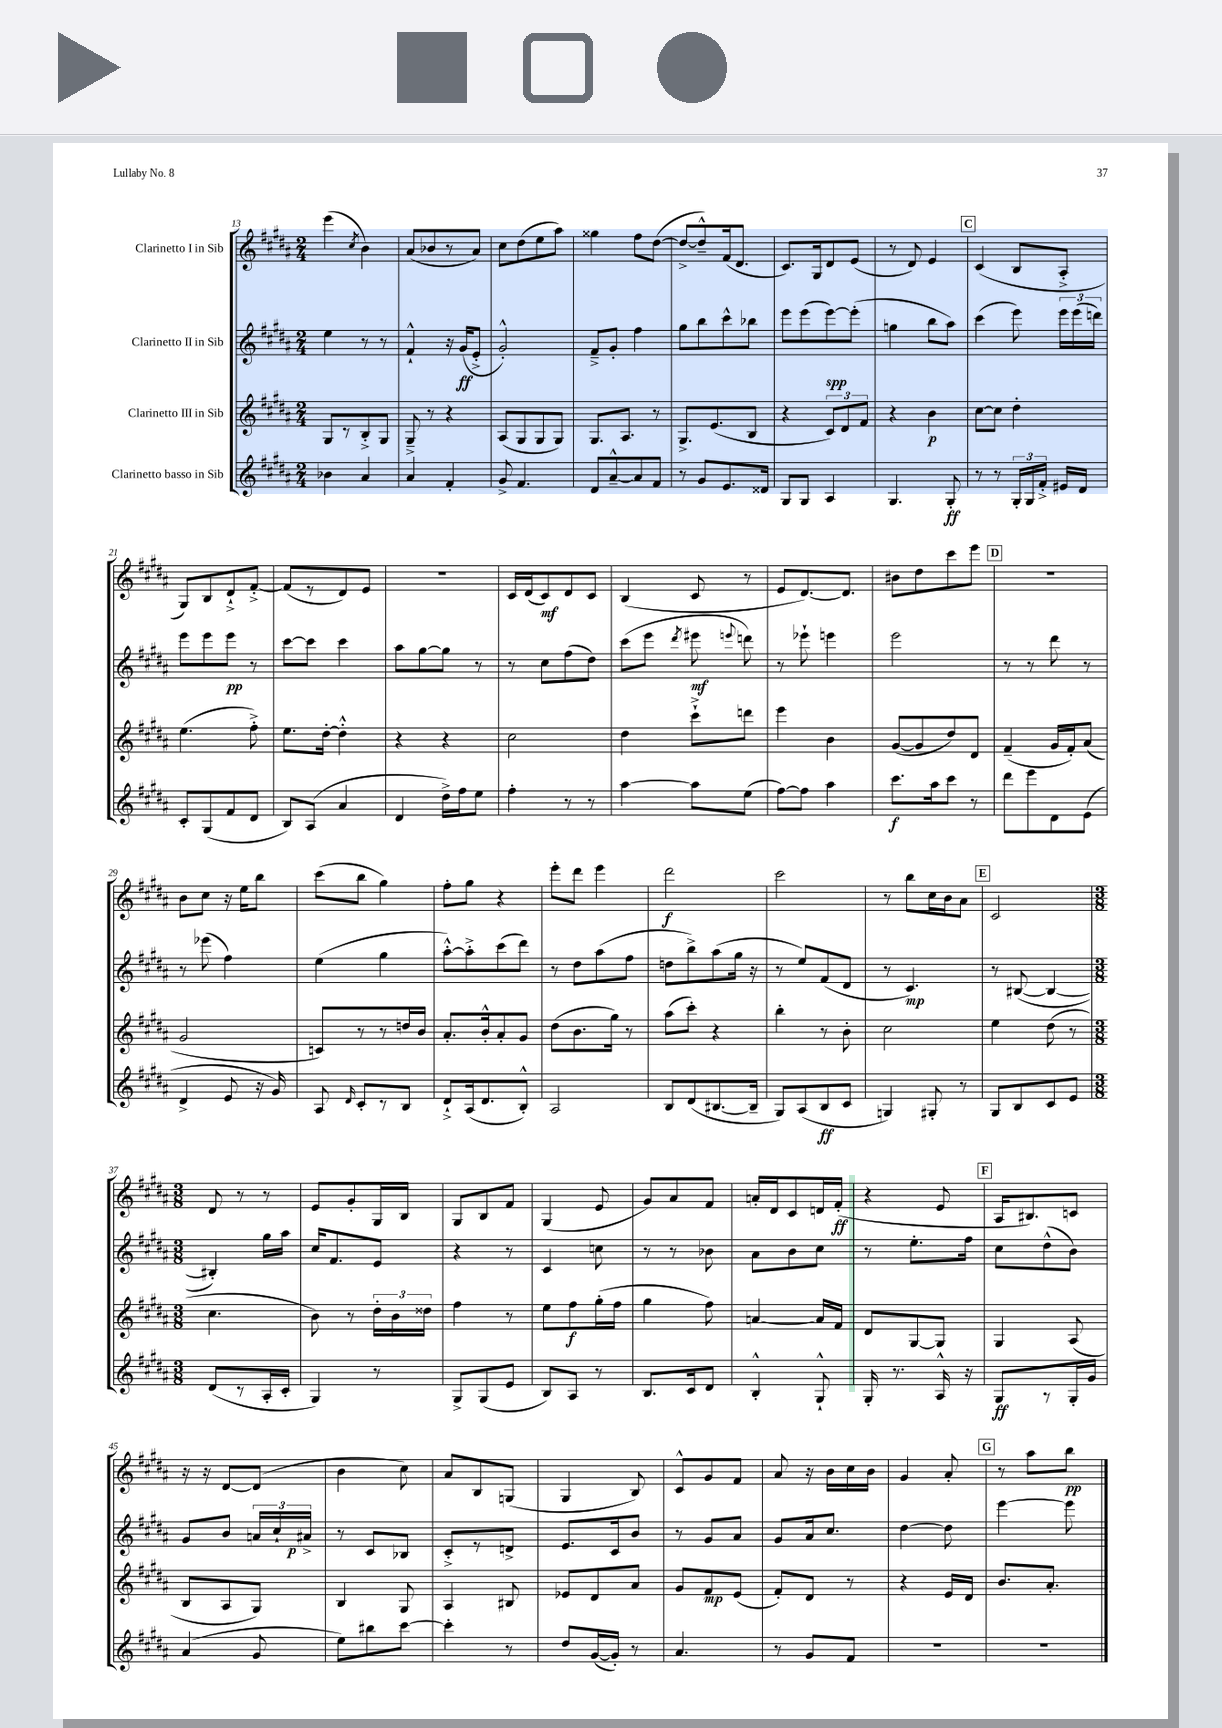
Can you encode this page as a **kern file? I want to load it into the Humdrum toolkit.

**kern	**dynam	**kern	**dynam	**kern	**dynam	**kern	**dynam
*part4	*part4	*part3	*part3	*part2	*part2	*part1	*part1
*staff4	*staff4	*staff3	*staff3	*staff2	*staff2	*staff1	*staff1
*I"Clarinetto basso in Sib	*	*I"Clarinetto III in Sib	*	*I"Clarinetto II in Sib	*	*I"Clarinetto I in Sib	*
*clefG2	*	*clefG2	*	*clefG2	*	*clefG2	*
*k[f#c#g#d#a#]	*	*k[f#c#g#d#a#]	*	*k[f#c#g#d#a#]	*	*k[f#c#g#d#a#]	*
*M2/4	*	*M2/4	*	*M2/4	*	*M2/4	*
=13	=13	=13	=13	=13	=13	=13	=13
4b-X\	.	8G#/L	.	4ee\	.	(4eee\	.
.	.	8r	.	.	.	.	.
.	.	.	.	.	.	8qcc#/	.
4a#/	.	8B'^/	.	8r	.	4b\)	.
.	.	8G#/J	.	8r	.	.	.
=14	=14	=14	=14	=14	=14	=14	=14
4a#/	.	8G#~^/	.	4f#`^^/	.	(8a#/L	.
.	.	8r	.	.	.	8b-X/	.
4f#'/	.	4r	.	16r	.	8r	.
.	.	.	.	(16g#/KL	ff	.	.
.	.	.	.	8e'^/J	.	8a#/J)	.
=15	=15	=15	=15	=15	=15	=15	=15
8g#^/	.	(8A#/L	.	2g#'^^/)	.	8cc#\L	.
4.f#/	.	8G#/	.	.	.	(8dd#\	.
.	.	8G#/	.	.	.	8ee\	.
.	.	8G#/J)	.	.	.	8aa#\J)	.
=16	=16	=16	=16	=16	=16	=16	=16
8d#/L	.	8.G#/L	.	8f#~^/L	.	4gg##X\	.
[8a#~^^/	.	.	.	8g#'/J	.	.	.
.	.	8.A#/J	.	.	.	.	.
8a#/]	.	.	.	4ff#\	.	8ff#\L	.
8f#/J	.	8r	.	.	.	([8dd#\J	.
=17	=17	=17	=17	=17	=17	=17	=17
8r	.	8.G#^/L	.	8gg#\L	.	8dd#^/L_	.
8g#/L	.	.	.	8bb\	.	8dd#~^^/])	.
.	.	(8.e/	.	.	.	.	.
8.e/	.	.	.	8ccc#^^\	.	(16f#/k	.
.	.	.	.	.	.	8.d#/J	.
.	.	8B/J	.	8bb-X\J	.	.	.
16d##X/Jk	.	.	.	.	.	.	.
=18	=18	=18	=18	=18	=18	=18	=18
8G#/L	.	4r	.	8eee\L	.	8.c#/L)	.
8G#/J	.	.	.	(8eee\	.	.	.
.	.	.	.	.	.	16G#/k	.
4A#/	.	12c#/L)	.	[8eee\)	spp	8d#/	.
.	.	12d#/	.	.	.	.	.
.	.	.	.	(8eee'\J]	.	(8e/J	.
.	.	12f#/J	.	.	.	.	.
=19	=19	=19	=19	=19	=19	=19	=19
4.G#/	.	4r	.	4ggn\	.	8r	.
.	.	.	.	.	.	8d#/)	.
.	.	4b\	p	8bb\L	.	4e/	.
8G#'/	ff	.	.	8aa#\J)	.	.	.
!!LO:REH:place=s1:t=C
=20	=20	=20	=20	=20	=20	=20	=20
8r	.	[8cc#\L	.	(4ccc#\	.	(4c#/	.
8r	.	8cc#\J]	.	.	.	.	.
24G#'/LL	.	4dd#'\	.	8eee\)	.	8B/L	.
24G#/	.	.	.	.	.	.	.
24f#'^/JJ	.	.	.	.	.	.	.
16e#X/LL	.	.	.	24eee\LL	.	8A#'^/J	.
.	.	.	.	(24eee\	.	.	.
16d#/JJ	.	.	.	.	.	.	.
.	.	.	.	24dddn\JJ)	.	.	.
!!LO:LB:g=z
=21	=21	=21	=21	=21	=21	=21	=21
8c#'/L	.	(4.ee\	.	8eee\L	.	8G#/L)	.
(8G#/	.	.	.	8eee\	.	8B/	.
8f#/	.	.	.	8eee\J	pp	8d#`^/	.
8d#/J	.	8ff#'^\)	.	8r	.	[8f#'^/J	.
=22	=22	=22	=22	=22	=22	=22	=22
8B/L)	.	8.ee\L	.	[8ccc#\L	.	(8f#/L]	.
(8A#/J	.	.	.	8ccc#\J]	.	8r	.
.	.	[16dd#'\Jk	.	.	.	.	.
4a#/	.	4dd#'^^\]	.	4ccc#\	.	8d#/)	.
.	.	.	.	.	.	8e/J	.
=23	=23	=23	=23	=23	=23	=23	=23
4d#/	.	4r	.	8aa#\L	.	2r	.
.	.	.	.	[8gg#\	.	.	.
16dd#^\LL)	.	4r	.	8gg#\J]	.	.	.
16ff#\J	.	.	.	.	.	.	.
8ee\J	.	.	.	8r	.	.	.
=24	=24	=24	=24	=24	=24	=24	=24
4ff#'\	.	2cc#\	.	8r	.	16c#/LL	.
.	.	.	.	.	.	(16d#/J	.
.	.	.	.	8cc#\L	.	8c#/)	mf
8r	.	.	.	(8ff#\	.	8d#/	.
8r	.	.	.	8dd#\J)	.	8c#/J	.
=25	=25	=25	=25	=25	=25	=25	=25
[4aa#\	.	4dd#\	.	(8ccc#\L	.	(4B/	.
.	.	.	.	8eee\J	.	.	.
.	.	.	.	8qddd#/	.	.	.
8aa#\L]	.	8ccc#`^\L	.	8eee#X\	mf	8c#/	.
.	.	.	.	8qqeeen/	.	.	.
(8ee\J	.	8dddn\J	.	8dddn\)	.	8r	.
=26	=26	=26	=26	=26	=26	=26	=26
[8ff#\L)	.	4eee\	.	8r	.	8e/L	.
8ff#\J]	.	.	.	8eee-X`\	.	[8.d#/)	.
4aa#\	.	4b\	.	4eeen\	.	.	.
.	.	.	.	.	.	8.d#/J]	.
=27	=27	=27	=27	=27	=27	=27	=27
8.ccc#\L	f	([8g#/L	.	2eee\	.	8b#X\L	.
.	.	8g#/]	.	.	.	8dd#\	.
16aa#\k	.	.	.	.	.	.	.
8ccc#\J	.	8dd#/)	.	.	.	8ccc#\	.
8r	.	8d#/J	.	.	.	8eee\J	.
!!LO:REH:place=s1:t=D
=28	=28	=28	=28	=28	=28	=28	=28
8ddd#\L	.	(4f#~/	.	8r	.	2r	.
8eee\	.	.	.	8r	.	.	.
8d#\	.	16g#/LL	.	8ddd#\	.	.	.
.	.	16f#'/J)	.	.	.	.	.
(8e\J	.	(8a#/J	.	8r	.	.	.
!!LO:LB:g=z
=29	=29	=29	=29	=29	=29	=29	=29
4d#^/	.	2g#/	.	8r	.	8b\L	.
.	.	.	.	(8eee-X\	.	8cc#\J	.
8e/	.	.	.	4ff#\)	.	16r	.
.	.	.	.	.	.	16ee\KL	.
16r	.	.	.	.	.	8bb\J	.
16g#/)	.	.	.	.	.	.	.
=30	=30	=30	=30	=30	=30	=30	=30
8A#/	.	8cn/L)	.	(4ee\	.	(8ccc#\L	.
16qqd#/	.	.	.	.	.	.	.
8c#'/L	.	8r	.	.	.	8bb\J	.
8r	.	8r	.	4gg#\	.	4gg#\)	.
8B/J	.	16ddn/L	.	.	.	.	.
.	.	16b/JJ	.	.	.	.	.
=31	=31	=31	=31	=31	=31	=31	=31
8d#`^/L	.	8.a#'/L	.	[8aa#'^^\L)	.	8ff#'\L	.
(16A#/k	.	.	.	8aa#'^\]	.	8gg#\J	.
8.d#/	.	16b'^^/k	.	.	.	.	.
.	.	8a#'/	.	(8ccc#\	.	4r	.
8B'^^/J)	.	8g#/J	.	8ddd#\J)	.	.	.
=32	=32	=32	=32	=32	=32	=32	=32
2A#/	.	(8dd#\L	.	8r	.	8eee'\L	.
.	.	8.b\	.	8dd#\L	.	8ddd#\J	.
.	.	.	.	(8aa#\	.	4eee\	.
.	.	16gg#\Jk)	.	.	.	.	.
.	.	8r	.	8ff#\J	.	.	.
=33	=33	=33	=33	=33	=33	=33	=33
8B/L	.	(8aa#\L	.	8ddn\L	.	2ddd#\	f
(8d#/	.	8ccc#'\J)	.	8bb^\)	.	.	.
[8.B#X/	.	4r	.	(8aa#\	.	.	.
.	.	.	.	16gg#\Jk	.	.	.
16B#~/Jk]	.	.	.	16r	.	.	.
=34	=34	=34	=34	=34	=34	=34	=34
8G#/L)	.	4bb'\	.	8r	.	2ccc#\	.
(8A#/	.	.	.	8ee/L)	.	.	.
8B/	ff	8r	.	(8f#/	.	.	.
8c#/J	.	8b'\	.	8d#/J	.	.	.
=35	=35	=35	=35	=35	=35	=35	=35
4Gn/)	.	2cc#\	.	8r	.	8r	.
.	.	.	.	4.c#/)	mp	8bb\L	.
8G#X'/	.	.	.	.	.	16cc#\L	.
.	.	.	.	.	.	16b\J	.
8r	.	.	.	.	.	8a#\J	.
!!LO:REH:place=s1:t=E
=36	=36	=36	=36	=36	=36	=36	=36
8G#/L	.	4ee\	.	8r	.	2c#/	.
8B/	.	.	.	([8B#X/	.	.	.
8c#/	.	(8dd#\	.	4B#/_	.	.	.
8e/J	.	8r	.	.	.	.	.
!!LO:LB:g=z
=37	=37	=37	=37	=37	=37	=37	=37
*M3/8	*	*M3/8	*	*M3/8	*	*M3/8	*
(8d#/L	.	4.cc#\	.	4B#X'/])	.	8d#/	.
8r	.	.	.	.	.	8r	.
16A#'/L	.	.	.	16gg#\LL	.	8r	.
16c#'/JJ	.	.	.	16aa#\JJ	.	.	.
=38	=38	=38	=38	=38	=38	=38	=38
4G#/)	.	8b\)	.	16cc#/KL	.	8e/L	.
.	.	.	.	8.f#/	.	.	.
.	.	8r	.	.	.	8g#'/	.
8r	.	24dd#'\LL	.	8e/J	.	16G#/L	.
.	.	24b\	.	.	.	.	.
.	.	.	.	.	.	16B/JJ	.
.	.	24dd##X\JJ	.	.	.	.	.
=39	=39	=39	=39	=39	=39	=39	=39
8G#^/L	.	4ff#\	.	4r	.	8G#/L	.
(8G#/	.	.	.	.	.	8B/	.
8e/J	.	8r	.	8r	.	8f#/J	.
=40	=40	=40	=40	=40	=40	=40	=40
8B/L)	.	8ee\L	.	4c#/	.	(4G#/	.
8A#/J	.	8ff#\	f	.	.	.	.
8r	.	(16gg#'\L	.	8ccn\	.	8e/	.
.	.	16ff#\JJ	.	.	.	.	.
=41	=41	=41	=41	=41	=41	=41	=41
8.B/L	.	4gg#\	.	8r	.	8g#/L)	.
.	.	.	.	8r	.	8a#/	.
16c#/k	.	.	.	.	.	.	.
8d#/J	.	8ff#\)	.	8b-X\	.	8f#/J	.
=42	=42	=42	=42	=42	=42	=42	=42
4B'^^/	.	[4an/	.	8a#\L	.	16an'/LL	.
.	.	.	.	.	.	16d#/J	.
.	.	.	.	8b\	.	8c#/	.
8G#`^^/	.	16a/LL]	.	8cc#\J	.	16dn/L	.
.	.	16f#/JJ	.	.	.	(16f#'/JJ	ff
=43	=43	=43	=43	=43	=43	=43	=43
16G#'/	.	8d#/L	.	8r	.	4r	.
8.r	.	.	.	.	.	.	.
.	.	[8G#/	.	8.ee'\L	.	.	.
16A#^^/	.	8G#/J]	.	.	.	8e/	.
16r	.	.	.	16ff#\Jk	.	.	.
!!LO:REH:place=s1:t=F
=44	=44	=44	=44	=44	=44	=44	=44
8G#/L	ff	4G#/	.	8cc#\L	.	16A#/KL	.
.	.	.	.	.	.	8.B#X/)	.
8r	.	.	.	(8dd#^^\	.	.	.
16G#'/L	.	(8A#/	.	8b\J)	.	8cn/J	.
16g#/JJ	.	.	.	.	.	.	.
!!LO:LB:g=z
=45	=45	=45	=45	=45	=45	=45	=45
(4a#/	.	8B/L	.	8g#/L	.	16r	.
.	.	.	.	.	.	16r	.
.	.	8A#/	.	8b/J	.	[8d#/L	.
8g#/	.	8G#/J)	.	24an/LL	.	(8d#/J]	.
.	.	.	.	24cc#`/	.	.	.
.	.	.	.	24a#X^/JJ	p	.	.
=46	=46	=46	=46	=46	=46	=46	=46
8ee\L)	.	4B/	.	8r	.	4b\	.
8bb#X\	.	.	.	8c#/L	.	.	.
[8ccc#\J	.	8G#/	.	8B-X/J	.	8cc#\)	.
=47	=47	=47	=47	=47	=47	=47	=47
4ccc#'\]	.	4A#/	.	8c#'^/L	.	8a#/L	.
.	.	.	.	8r	.	8B/	.
8r	.	8B#X/	.	8dn^/J	.	(8Gn/J	.
=48	=48	=48	=48	=48	=48	=48	=48
8dd#/L	.	8e-X/L	.	8.e/L	.	4G#/	.
([16g#/L	.	8d#/	.	.	.	.	.
16g#'/JJ])	.	.	.	16c#/k	.	.	.
8r	.	8a#/J	.	8b/J	.	8B/)	.
=49	=49	=49	=49	=49	=49	=49	=49
4.a#/	.	8g#/L	.	8r	.	8c#^^/L	.
.	.	8f#/	mp	8g#/L	.	8g#/	.
.	.	(8e/J	.	8a#/J	.	8f#/J	.
=50	=50	=50	=50	=50	=50	=50	=50
8r	.	8f#'/L)	.	8g#/L	.	8a#/	.
8g#/L	.	8d#/J	.	16a#/k	.	16r	.
.	.	.	.	8.cc#/J	.	16b\LL	.
8f#/J	.	8r	.	.	.	16cc#\	.
.	.	.	.	.	.	16b\JJ	.
=51	=51	=51	=51	=51	=51	=51	=51
4.r	.	4r	.	[4dd#\	.	4g#/	.
.	.	16e/LL	.	8dd#\]	.	8a#'/	.
.	.	16d#/JJ	.	.	.	.	.
!!LO:REH:place=s1:t=G
=52	=52	=52	=52	=52	=52	=52	=52
4.r	.	8.b/L	.	[4eee\	.	8r	.
.	.	.	.	.	.	8aa#\L	.
.	.	8.a#'/J	.	.	.	.	.
.	.	.	.	8eee\]	.	8bb\J	pp
==	==	==	==	==	==	==	==
*-	*-	*-	*-	*-	*-	*-	*-
